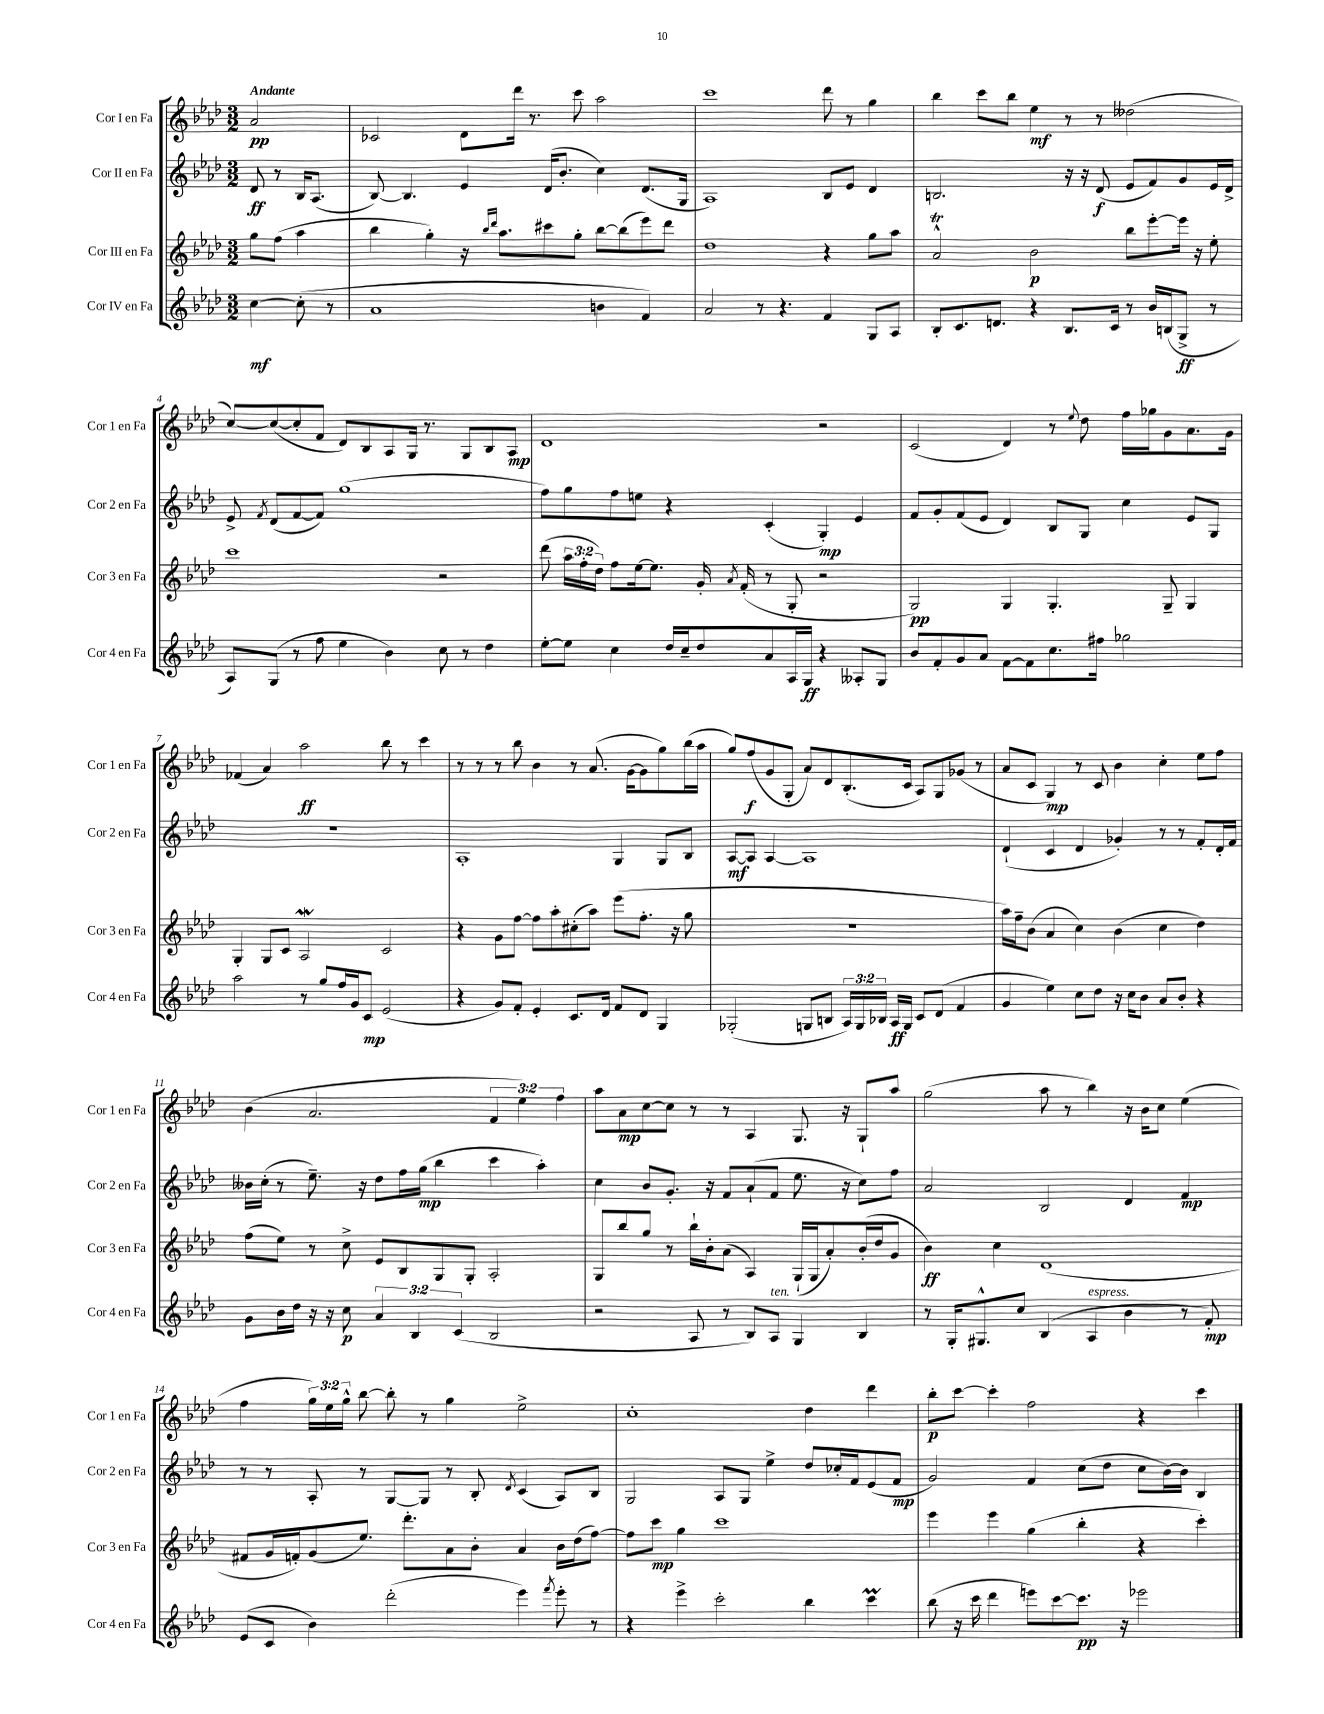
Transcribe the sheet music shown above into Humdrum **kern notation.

**kern	**kern	**kern	**kern
*staff4	*staff3	*staff2	*staff1
*clefG2	*clefG2	*clefG2	*clefG2
*k[b-e-a-d-]	*k[b-e-a-d-]	*k[b-e-a-d-]	*k[b-e-a-d-]
*M3/2	*M3/2	*M3/2	*M3/2
[4cc\	8gg\L	8d-/	2a-/
.	(8ff\J	8r	.
(8cc'\]	4aa-\	16B-/LK	.
.	.	(8.A-/J	.
8r	.	.	.
=	=	=	=
1a-	4bb-\	[8B-/)	2c-/
.	.	4.B-/]	.
.	4gg'\)	.	.
.	16r	4e-/	8d-\L
.	16qqbb-/LL	.	.
.	16qqddd-/JJ	.	.
.	8.aa-\L	.	.
.	.	.	16ddd-\Jk
.	.	.	8.r
.	8ccc#\	(16d-/LK	.
.	.	8.b-'/J	.
.	8gg'\J	.	8ccc\
4b\	[8bb-\L	4cc\)	2aa-\
.	(8bb-\]	.	.
4f/)	8eee-\)	(8.d-/L	.
.	8ddd-\J	.	.
.	.	16G/Jk	.
=	=	=	=
2a-/	1dd-	1A-)	1ccc
8r	.	.	.
4.r	.	.	.
4f/	4r	8B-/L	8ddd-\
.	.	8e-/J	8r
8G/L	8gg\L	4d-/	4gg\
8A-/J	8aa-\J	.	.
=	=	=	=
8B-'/L	2a-^^/	2.B/	4bb-\
8.c/	.	.	.
.	.	.	8ccc\L
8.d/J	.	.	.
.	.	.	8bb-\J
4r	2b-\	.	4ee-\
8.B-/L	.	16r	8r
.	.	16r	.
.	.	(8d-/	8r
16c/Jk	.	.	.
8r	8bb-\L	8e-/L	(2dd--\
16b-/LL	[8eee-'\	8f/)	.
(16B/J	.	.	.
8G^/J	16eee-\]Jk	8g/	.
.	16r	.	.
8r	8ee-'\	16e-/L	.
.	.	16d-^/JJ	.
=	=	=	=
8A-/L)	1ccc	8e-^/	[8cc/L)
.	.	8qf/	.
(8G/J	.	(8d-/L	(8cc/_
8r	.	[8f/	8cc'/]
8ff\	.	8f/]J)	8f/J
4ee-\	.	(1gg	8d-/L)
.	.	.	8B-/
4b-\)	.	.	8A-/
.	.	.	16G/Jk
.	.	.	8.r
8cc\	2r	.	.
8r	.	.	8G/L
4dd-\	.	.	8B-/
.	.	.	8A-/J
=	=	=	=
[8ee-'\L	(8ddd-\	8ff\L)	1d-
8ee-\]J	24aa-\LL	8gg\	.
.	24ff'\	.	.
.	24dd-\JJ)	.	.
4cc\	8ff\L	8ff\	.
.	[16ee-\k	8ee\J	.
.	8.ee-\]J	.	.
16dd-/LL	.	4r	.
16cc~/J	.	.	.
8dd-/	16g'/	.	.
.	8qa-/	.	.
.	(16f'/	.	.
8a-/	8r	(4c'/	.
16A-/L	8G'/	.	.
16G/JJ	.	.	.
4r	2r	4G'/)	2r
8A--'/L	.	4e-/	.
8G/J	.	.	.
=	=	=	=
8b-/L	2G/)	8f/L	(2c/
8f'/	.	8g'/	.
8g/	.	(8f/	.
8a-/J	.	8e-/J	.
[8f\L	4G/	4d-/)	4d-/)
8f\]	.	.	.
8.cc\	4.G'/	8B-/L	8r
.	.	.	8qqee-/
.	.	8G/J	8dd-\
16ff#\Jk	.	.	.
2gg-\	.	4cc\	16ff\LL
.	.	.	16gg-\J
.	8G~/	.	8g\
.	4G/	8e-/L	8.a-\
.	.	8G/J	.
.	.	.	16g\Jk
=	=	=	=
2aa-\	4G'/	1.r	(4f-/
.	8G/L	.	4a-/)
.	8c/J	.	.
8r	2A-/	.	2aa-\
8gg/L	.	.	.
16ff/L	.	.	.
16g/J	.	.	.
8c/J	.	.	.
(2e-/	2c/	.	8bb-\
.	.	.	8r
.	.	.	4ccc\
=	=	=	=
4r	4r	1A-'	8r
.	.	.	8r
8g/L)	8g\L	.	8r
8f'/J	[8ff\J	.	8bb-\
4e-'/	8ff\]L	.	4b-\
.	8aa-'\	.	.
8.c/L	(8cc#'\	.	8r
.	8aa-\J)	.	(8.a-/
16d-/Jk	.	.	.
8f/L	(8eee-\L	4G/	.
.	.	.	[16g\LK
8d-/J	8.ff'\J	.	8g\]
4G/	.	8G/L	8gg\)
.	16r	.	.
.	8gg\	8B-/J	(16bb-\L
.	.	.	16aa-\JJ
=	=	=	=
(2G-'/	1.r	[8A-/L	8gg/L)
.	.	8A-/]J	(8ff/
.	.	[4A-/	8g/
.	.	.	8G'/J
8G/L	.	1A-]	8a-/L)
8B/J	.	.	8d-/
24A-/LL)	.	.	(8.B-'/
24G/	.	.	.
24B-/JJ	.	.	.
16A-/LL	.	.	.
16G/JJ	.	.	16c/Jk
8c/L	.	.	8A-/L)
(8d-/J	.	.	8G/
4f/	.	.	(8g-/J
.	.	.	8r
=	=	=	=
4g/	16aa-\LL)	(4d-`/	8a-/L
.	16ff~\J	.	.
.	(8b-\J	.	8c/J
4ee-\)	4a-/	4c/	4G/)
8cc\L	4cc\)	4d-/	8r
8dd-\J	.	.	8c/
16r	(4b-\	4g-'/)	4b-\
16cc\LK	.	.	.
8b-\J	.	.	.
8a-/L	4cc\	8r	4cc'\
8b-'/J	.	8r	.
4r	4dd-\)	8f'/L	8ee-\L
.	.	16d-'/L	8ff\J
.	.	16f/JJ	.
=	=	=	=
8g\L	(8ff\L	16b--\LL	(4b-\
.	.	(16cc'\JJ	.
16b-\L	8ee-\J)	8r	.
16dd-\JJ	.	.	.
16r	8r	8.ee-~\)	2.a-/
16r	.	.	.
8cc\	8cc^\	.	.
.	.	16r	.
6a-/	8e-/L	8dd-\L	.
.	8B-/	16ff\L	.
6B-/	.	.	.
.	.	(16gg\JJ	.
.	8G/	4bb-\	.
(6c/	.	.	.
.	8G'/J	.	.
2B-/	2A-'/	4ccc\	6f/
.	.	.	6ee-\)
.	.	4aa-'\)	.
.	.	.	6ff\
=	=	=	=
2r	8G/L	4cc\	8aa-\L
.	8bb-/	.	8a-\
.	8gg/J	8b-/L	[8cc\
.	8r	8.g'/J	8cc\]J
8A-/	16bb-`\LL	.	8r
.	16b-'\J	16r	.
8r	(8a-\J	8f/L	8r
8B-/L)	4A-/)	(8a-`/	4A-/
8A-/J	.	8f/J	.
4G/	(16G`/LL	8.ee-\	8.G/
.	16G/J	.	.
.	8a-'/)	.	.
.	.	16r	16r
4B-/	(16b-'/L	8cc\L)	8G`/L
.	16dd-/J	.	.
.	8g/J	8ff\J	8aa-/J
=	=	=	=
8r	4b-\)	2a-/	(2gg\
16G'/LK	.	.	.
8.G#^^/	.	.	.
.	4cc\	.	.
8cc/J	.	.	.
(4B-/	(1d-	2B-/	8aa-\
.	.	.	8r
4A-/	.	.	4bb-\)
4b-\	.	4d-/	16r
.	.	.	16b-\LK
.	.	.	8cc\J
8r	.	4f/	(4ee-\
8f'/)	.	.	.
=	=	=	=
(8e-/L	8f#/L	8r	4ff\
8c/J	16g/L	8r	.
.	16f'/J)	.	.
4b-\)	(8g/	8A-'/	24gg\LL)
.	.	.	24ee-\
.	.	.	24gg^^\JJ
.	8.ee-/J)	8r	[8bb-\
(2ddd-'\	.	[8G/L	8bb-'\]
.	8.ddd-'\L	.	.
.	.	8G/]J	8r
.	8a-\	8r	4gg\
.	8b-'\J	8B-'/	.
.	.	8qd-/	.
4eee-\)	4a-/	(4c/	2ee-^\
8qfff/	.	.	.
8eee-'\	16b-\LL	8A-/L)	.
.	(16dd-\J	.	.
8r	[8ff\J)	8B-/J	.
=	=	=	=
4r	8ff\]L	2G/	1cc'
.	8ccc\J	.	.
4eee-^\	4gg\	.	.
2ccc'\	1ccc	8A-/L	.
.	.	8G/J	.
.	.	4ee-^\	.
4bb-\	.	8dd-/L	4dd-\
.	.	16cc-'/L	.
.	.	16f/J	.
4ccc\	.	(8e-/	4ddd-\
.	.	8f/J	.
=	=	=	=
(8bb-\	4eee-\	2g/)	8bb-'\L
16r	.	.	[8ccc\J
16ccc\	.	.	.
4ddd-\	4eee-\	.	4ccc'\]
8eee\L)	(4gg\	4f/	2ff\
[8ccc\	.	.	.
8.ccc\]J	4bb-'\	(8cc\L	.
.	.	8dd-\J	.
16r	.	.	.
2eee-\	4r	8cc\L	4r
.	.	[16b-\L)	.
.	.	16b-\]JJ	.
.	4ccc'\)	4B-/	4ccc\
==	==	==	==
*-	*-	*-	*-
